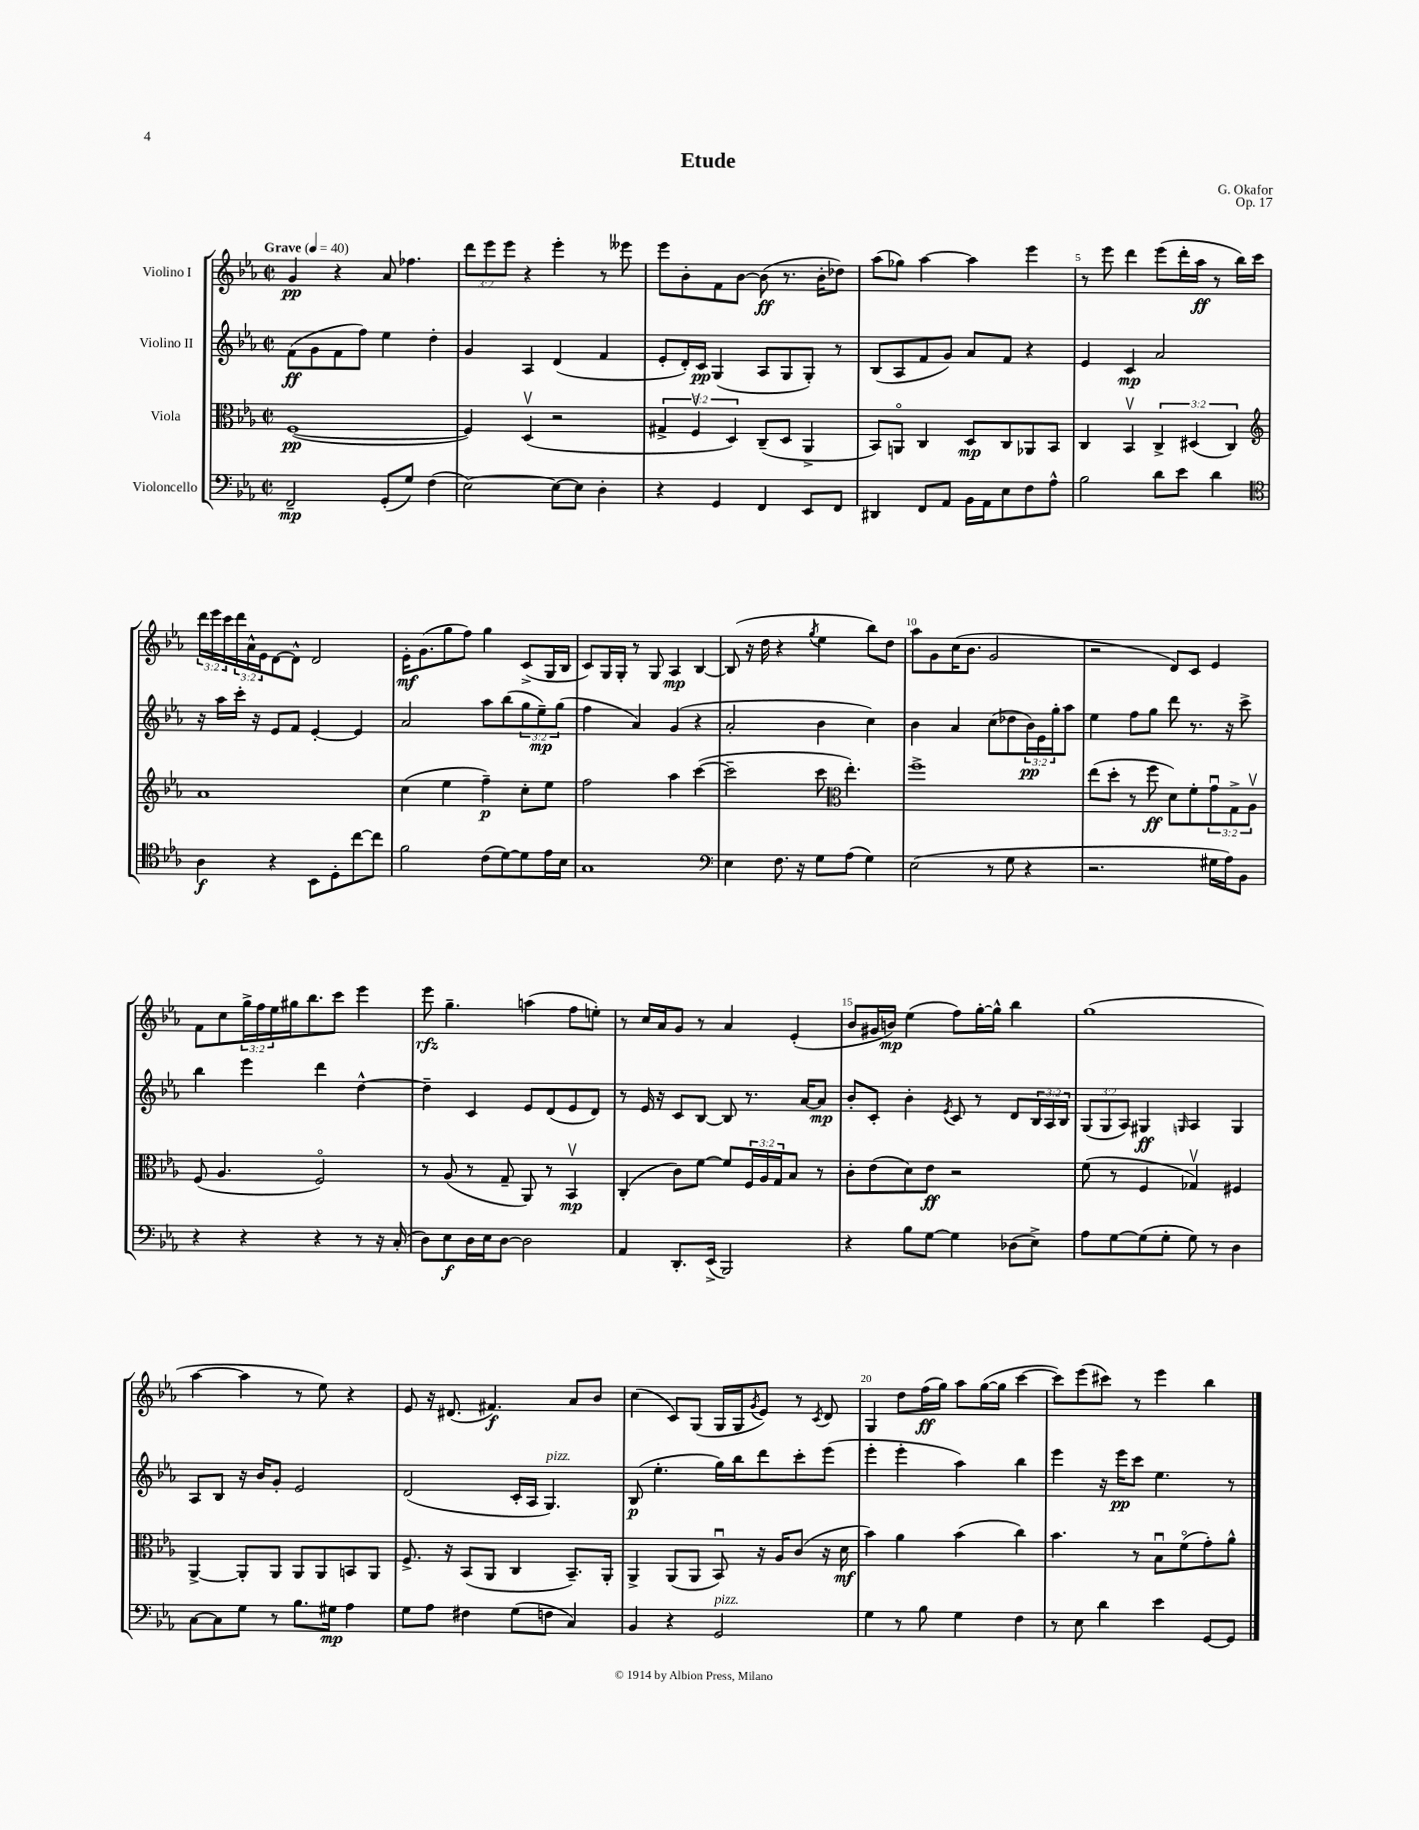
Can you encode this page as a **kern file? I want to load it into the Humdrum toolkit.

**kern	**kern	**kern	**kern
*staff4	*staff3	*staff2	*staff1
*clefF4	*clefC3	*clefG2	*clefG2
*k[b-e-a-]	*k[b-e-a-]	*k[b-e-a-]	*k[b-e-a-]
*M2/2	*M2/2	*M2/2	*M2/2
*met(c|)	*met(c|)	*met(c|)	*met(c|)
*MM40	*MM40	*MM40	*MM40
2FF~	([1F	(8f	4g
.	.	8g	.
.	.	8f	4r
.	.	8ff)	.
(8GG'	.	4ee-	8a-
8G)	.	.	4.ff-
(4F	.	4dd'	.
=	=	=	=
[2E-)	4F])	4g	12ddd
.	.	.	12eee-
.	.	.	12eee-
.	(4Dv	4A-	4r
8E-_	2r	(4d	4eee-'
8E-]	.	.	.
4D'	.	4f	8r
.	.	.	8eee--
=	=	=	=
4r	6G#^	8e-'	8eee-
.	.	16d')	8b-'
.	6Fv	.	.
.	.	16c	.
4GG	.	(4G	8f
.	6D)	.	.
.	.	.	[8b-
4FF	(8C~	8A-	(8b-]
.	8D	8G	8.r
8EE-	4AA-^	8G')	.
.	.	.	16b-'
8FF	.	8r	8dd-)
=	=	=	=
4DD#	8BB-)	(8B-	(8aa-
.	8AAo	8A-	8gg-)
8FF	4C	8f	[4aa-
8AA-	.	8g)	.
16BB-	8D	8a-	4aa-]
16AA-	.	.	.
8E-	8C	8f	.
8F	8AA-	4r	4eee-
8A-^^	8BB-	.	.
=	=	=	=
2B-	4C	4e-	8r
.	.	.	8eee-
.	4BB-v	4c	4ddd
8d	6C^	2a-	(8eee-
8e-	.	.	16ddd'
.	(6D#	.	.
.	.	.	16aa-
4d	.	.	8r
.	6C)	.	.
.	.	.	16bb-)
.	.	.	16ccc
=	=	=	=
*clefC4	*clefG2	*	*
4A-	1a-	16r	24ddd
.	.	.	24eee-
.	.	16aa-	.
.	.	.	24ccc
.	.	16ccc'	24ddd
.	.	.	24a-^^
.	.	16r	.
.	.	.	24e-
4r	.	8e-	[8d
.	.	8f	8d^^]
8BB-	.	[4e-'	2d
8D'	.	.	.
[8cc	.	4e-]	.
8cc]	.	.	.
=	=	=	=
2f	(4cc	2a-	16e-'
.	.	.	(8.g
.	4ee-	.	8gg
.	.	.	8ff)
(8c	4ff~)	8aa-	4gg
[8d)	.	(8bb-	.
8d]	8cc'	12gg	(8c^
.	.	12ee-~)	.
16e-	8ee-	.	16G
.	.	(12gg	.
16B-	.	.	16B-
=	=	=	=
1G	2ff	4ff	8c)
.	.	.	16G
.	.	.	16G'
.	.	4a-)	8r
.	.	.	8G
.	4aa-	(4g	4A-
.	([4ccc	4r	[4B-
=	=	=	=
*clefF4	*	*	*
4E-	2ccc~]	2a-'	(8B-]
.	.	.	16r
.	.	.	16dd
8.F	.	.	4r
16r	.	.	.
.	.	.	8qgg
8G	8ccc	4b-	4ee-
*	*clefC3	*	*
(8A-	4.ee-')	.	.
4G)	.	4cc)	8bb-)
.	.	.	8dd
=	=	=	=
(2E-	1ff^	4b-	8aa-
.	.	.	8g
.	.	4a-	(16cc
.	.	.	8.b-
8r	.	(8cc	2g
8G	.	8dd-	.
4r	.	24b-)	.
.	.	24e-	.
.	.	24gg'	.
.	.	8aa-	.
=	=	=	=
2.r	(8ee-	4ee-	2r
.	8dd'	.	.
.	8r	8ff	.
.	8ff	8gg	.
.	8d)	8ddd	8d)
.	8f'	8.r	8c
16G#	12gu	.	4e-
16A-)	.	16r	.
.	12G^	.	.
8BB-	.	8ccc^	.
.	12A-v	.	.
=	=	=	=
4r	(8F	4bb-	8f
.	4.A-	.	8cc
4r	.	4eee-	24gg^
.	.	.	24ff
.	.	.	24ee-
.	.	.	16gg#
.	.	.	8.bb-
4r	2Fo)	4ddd	.
.	.	.	8ccc
8r	.	[4dd^^	4eee-
16r	.	.	.
(16C'	.	.	.
=	=	=	=
8D)	8r	4dd~]	8eee-
8E-	(8A-	.	4.gg~
16D	8r	4c	.
16E-	.	.	.
[8D	8G~	.	.
2D]	8AA-)	8e-	(4aa
.	8r	(8d	.
.	4BB-v	8e-	8ff
.	.	8d)	8ee')
=	=	=	=
4AA-	(4C'	8r	8r
.	.	16e-	16cc
.	.	16r	16a-
8.DD'	8c)	8c	8g
.	[8f	[8B-	8r
(16EE-^	.	.	.
2BBB-)	8f]	8B-]	4a-
.	24F	8.r	.
.	24A-	.	.
.	24G	.	.
.	8B-	.	(4e-'
.	.	[16a-	.
.	8r	8a-]	.
=	=	=	=
4r	8c'	8b-'	8b-
.	(8e-	8c'	16g#
.	.	.	16b)
8B-	8d)	4b-'	(4ee-
[8G	8e-	.	.
.	.	8qe-	.
4G]	2r	8c	8ff)
.	.	8r	[16gg'
.	.	.	16gg^^]
(8D-	.	8d	4bb-
8E-^)	.	24B-	.
.	.	24A-	.
.	.	24B-	.
=	=	=	=
8A-	(8f	(12G	(1gg
.	.	12G	.
[8G	8r	.	.
.	.	12A-)	.
(8G]	4F	4G#	.
8G'	.	.	.
.	.	16qqG	.
8G)	4G-v)	4A-	.
8r	.	.	.
4D	4F#	4G	.
=	=	=	=
[8C	[4AA-^	8A-	[4aa-
8C]	.	8B-	.
8G	8AA-']	16r	4aa-]
.	.	16b-	.
8r	8AA-	8g'	.
8.B-	8AA-	2e-	8r
.	8AA-	.	8ee-)
16G#	.	.	.
4A-	8BB	.	4r
.	8AA-	.	.
=	=	=	=
8G	8.F^	(2d	8e-
8A-	.	.	16r
.	16r	.	(8.d#
4F#	(8BB-	.	.
.	8AA-	.	4.f#)
(8G	4C	16c'	.
.	.	16A-	.
8F	.	4.G)	.
4C)	8.BB-~)	.	8a-
.	.	.	8b-
.	16AA-'	.	.
=	=	=	=
4BB-	4AA-^	(8B-	(4cc
.	.	4.ee-'	.
4r	(8AA-	.	8c)
.	8AA-	.	(8G
2GG	8BB-u)	16gg)	16G
.	.	16bb-	16G
.	.	.	8qg
.	16r	8ddd	8e-)
.	16A-	.	.
.	(8c	8ccc'	8r
.	.	.	8qc
.	16r	(8eee-	8d
.	16d	.	.
=	=	=	=
4G	4b-)	4eee-'	4G
8r	4a-	4eee-'	8dd
8B-	.	.	(16ff
.	.	.	16gg)
4G	(4b-	4aa-)	8aa-
.	.	.	([16gg
.	.	.	16gg]
4F	4cc)	4bb-	[4ccc
=	=	=	=
8r	4.b-	4eee-	8ccc])
8E-	.	.	(8eee-
4d	.	16r	8ccc#)
.	.	16eee-	.
.	8r	8ccc	8r
4e-	8B-u	4.ee-	4eee-
.	(8fo	.	.
[8GG	8g')	.	4bb-
8GG]	8a-^^	8r	.
==	==	==	==
*-	*-	*-	*-
